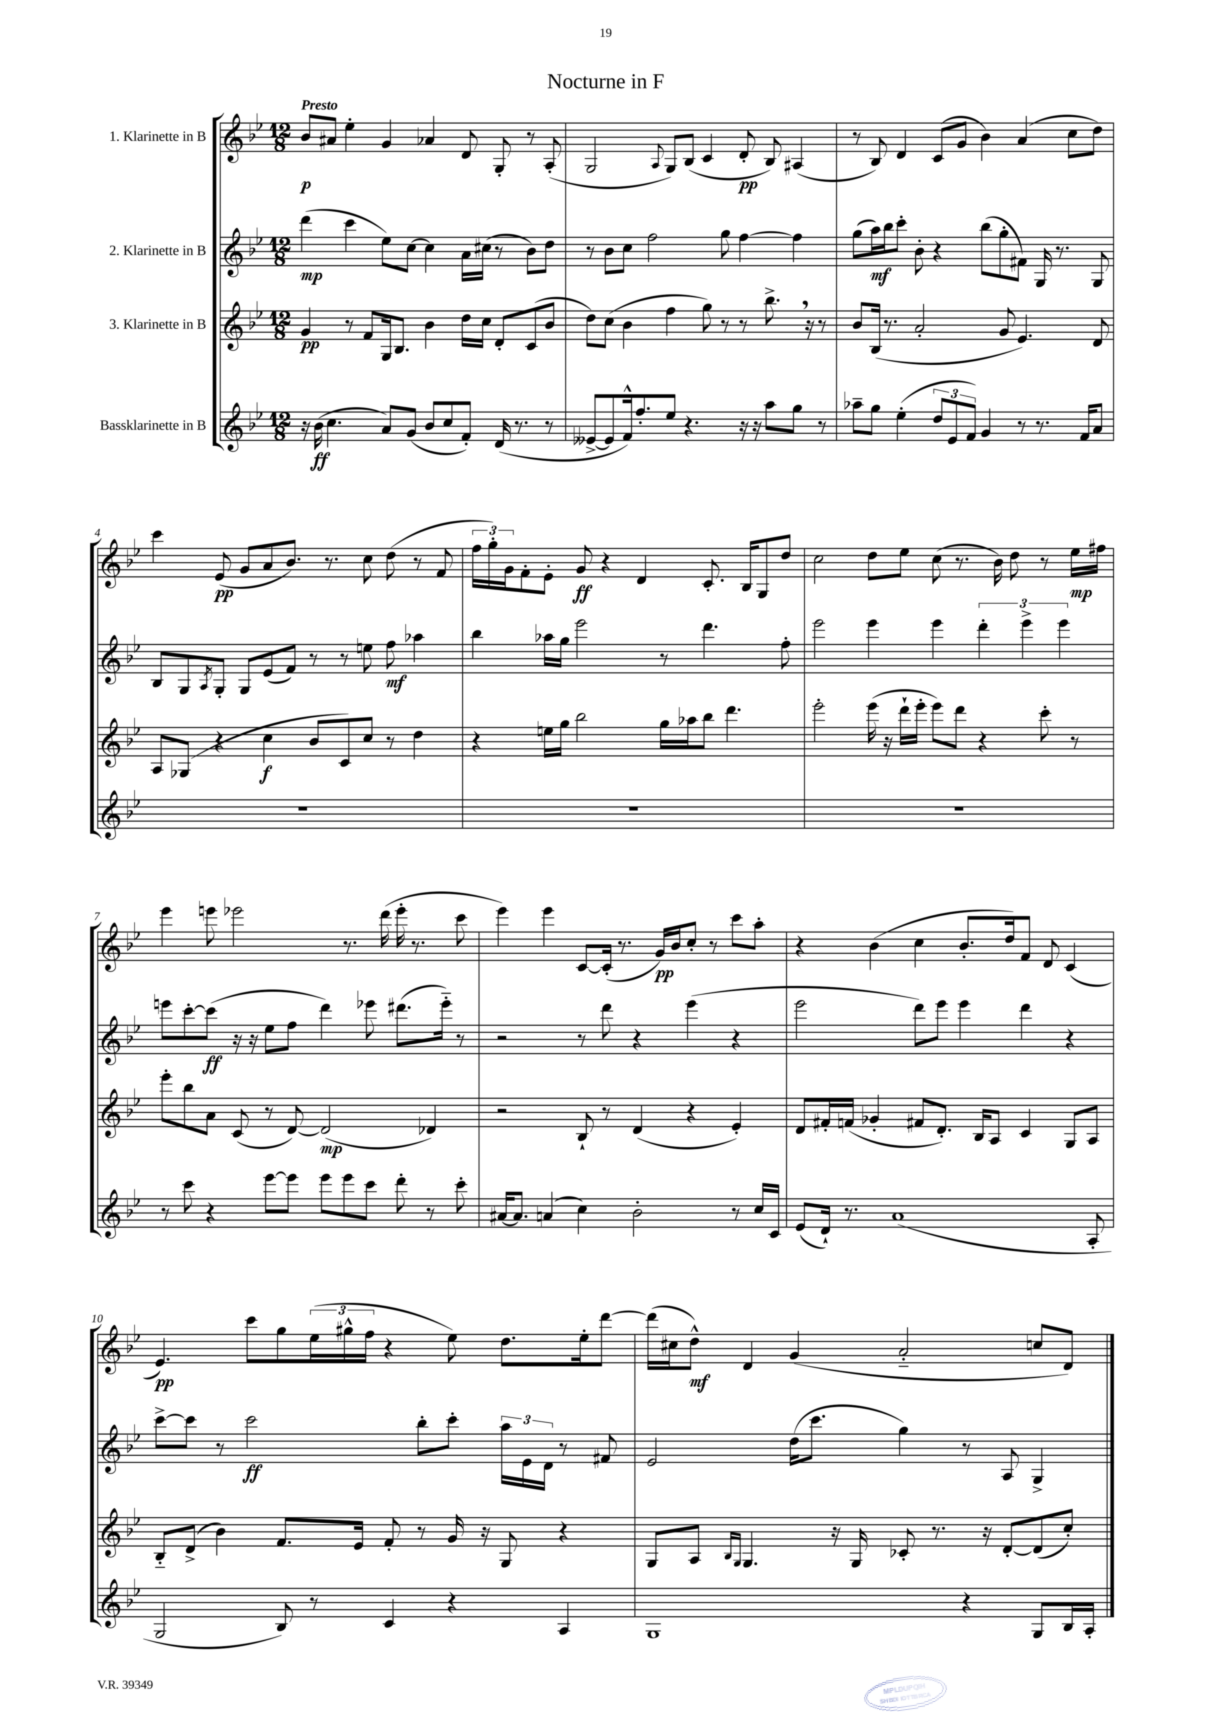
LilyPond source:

\header { title = "Nocturne in F" }
<<
\new StaffGroup <<
\new Staff = "s0" \with { instrumentName = "1. Klarinette in B" } {
    \clef treble \key bes \major \numericTimeSignature \time 12/8 \tempo "Presto"
    bes'8\p ais'8 ees''4-. g'4 aes'4 d'8 g8-. r8 a8-.( |
    g2 \appoggiatura { a8 } g8) bes8( c'4 d'8-.\pp bes8) ais4( |
    r8 bes8) d'4 c'8( g'8 bes'4) a'4( c''8 d''8) |
    c'''4 ees'8\pp( g'8 a'8 bes'8.) r8. c''8 d''8( r8 f'8 |
    \tuplet 3/2 { f''16 g''16-.) g'16 } f'8-. ees'8-. g'8\ff r4 d'4 c'8.-. bes16 g8 d''8 |
    c''2 d''8 ees''8 c''8( r8. bes'16) d''8 r8 ees''16\mp fis''16 |
    ees'''4 e'''8 ees'''2 r8. d'''16( ees'''16-. r8. c'''8 |
    ees'''4) ees'''4 c'8~ c'16-.( r8. g'16\pp) bes'16 c''8-. r8 c'''8 a''8-. |
    r4 bes'4( c''4 bes'8.-. d''16) f'8 d'8 c'4( |
    ees'4.\pp) c'''8 g''8 \tuplet 3/2 { ees''16( gis''16-^ f''16 } r4 ees''8) d''8. ees''16-. d'''8~ |
    d'''16( cis''16 d''8-^\mf) d'4 g'4( a'2-_ c''8 d'8) \bar "|." |
}
\new Staff = "s1" \with { instrumentName = "2. Klarinette in B" } {
    \clef treble \key bes \major \numericTimeSignature \time 12/8
    d'''4\mp( c'''4 ees''8) c''8~ c''4 a'16 cis''16( r8 bes'8) d''8 |
    r8 bes'8 c''8 f''2 g''8 f''4~ f''4 |
    g''8( a''16\mf) bes''16 c'''8-. bes'8-. r4 bes''8( g''8-. fis'8) g16 r8. g8 |
    bes8 g8 \acciaccatura { a8 } g8-. g8 ees'8( f'8) r8 r8 e''8 f''8\mf aes''4 |
    bes''4 aes''16 g''16 ees'''2 r8 d'''4. f''8-. |
    ees'''2 ees'''4 ees'''4 \tuplet 3/2 { d'''4-. ees'''4-> ees'''4 } |
    e'''8 c'''8~-. c'''8\ff( r16 r16 ees''8 f''8 d'''4) ees'''8 dis'''8.( ees'''16-_) r8 |
    r2 r8 d'''8 r4 ees'''4( r4 |
    ees'''2 d'''8) ees'''8 ees'''4 d'''4 r4 |
    c'''8~-> c'''8 r8 c'''2\ff bes''8-. c'''8-. \tuplet 3/2 { a''16 ees'16 d'16 } r8 fis'8 |
    ees'2 d''16( c'''8. g''4) r8 a8 g4-> \bar "|." |
}
\new Staff = "s2" \with { instrumentName = "3. Klarinette in B" } {
    \clef treble \key bes \major \numericTimeSignature \time 12/8
    g'4\pp r8 f'8 g16 bes8. bes'4 d''16 c''16 d'8-. c'8( bes'8 |
    d''8) c''8( bes'4 f''4 g''8) r8 r8 bes''8.-> \breathe r16 r8 |
    bes'8 bes16( r8. a'2-. g'8 ees'4.) d'8 |
    a8 ges8( r4 c''4\f bes'8 c'8) c''8 r8 d''4 |
    r4 e''16 g''16 bes''2 g''16 aes''16 bes''8 d'''4. |
    ees'''2-. ees'''16( r16 d'''16-! ees'''16-. ees'''8) d'''8 r4 c'''8-. r8 |
    ees'''8-. bes''8 a'8 c'8( r8 d'8~) d'2\mp( des'4) |
    r2 bes8-! r8 d'4( r4 ees'4-.) |
    d'8 fis'16-. f'16( ges'4-. fis'8 d'8.-.) bes16 a8 c'4 g8 a8 |
    bes8-_ d'8->( bes'4) f'8. ees'16 f'8-. r8 g'16 r16 g8 r4 |
    g8 a8 \grace { bes16 g16 } g4. r16 g16 ces'8-. r8. r16 d'8~-. d'8( c''8-.) \bar "|." |
}
\new Staff = "s3" \with { instrumentName = "Bassklarinette in B" } {
    \clef treble \key bes \major \numericTimeSignature \time 12/8
    r16 bes'16\ff( c''4. a'8) g'8( bes'8 c''8 f'8-.) d'16( r8. r8 |
    eeses'8~-> eeses'8 f'16-^) f''8.-. ees''8 r4. r16 r16 a''8 g''8 r8 |
    aes''8-- g''8 ees''4-.( \tuplet 3/2 { d''8 ees'8 f'8) } g'4 r8 r8. f'16 a'8 |
    R1. |
    R1. |
    R1. |
    r8 c'''8 r4 ees'''8~ ees'''8 ees'''8 ees'''8 c'''8 d'''8-. r8 c'''8-. |
    ais'16~ ais'8. a'4( c''4) bes'2-. r8 c''16 c'16 |
    ees'8( d'16-!) r8. a'1( a8-. |
    g2 bes8) r8 c'4 r4 a4 |
    g1 r4 g8 bes16 a16-. \bar "|." |
}
>>
>>
